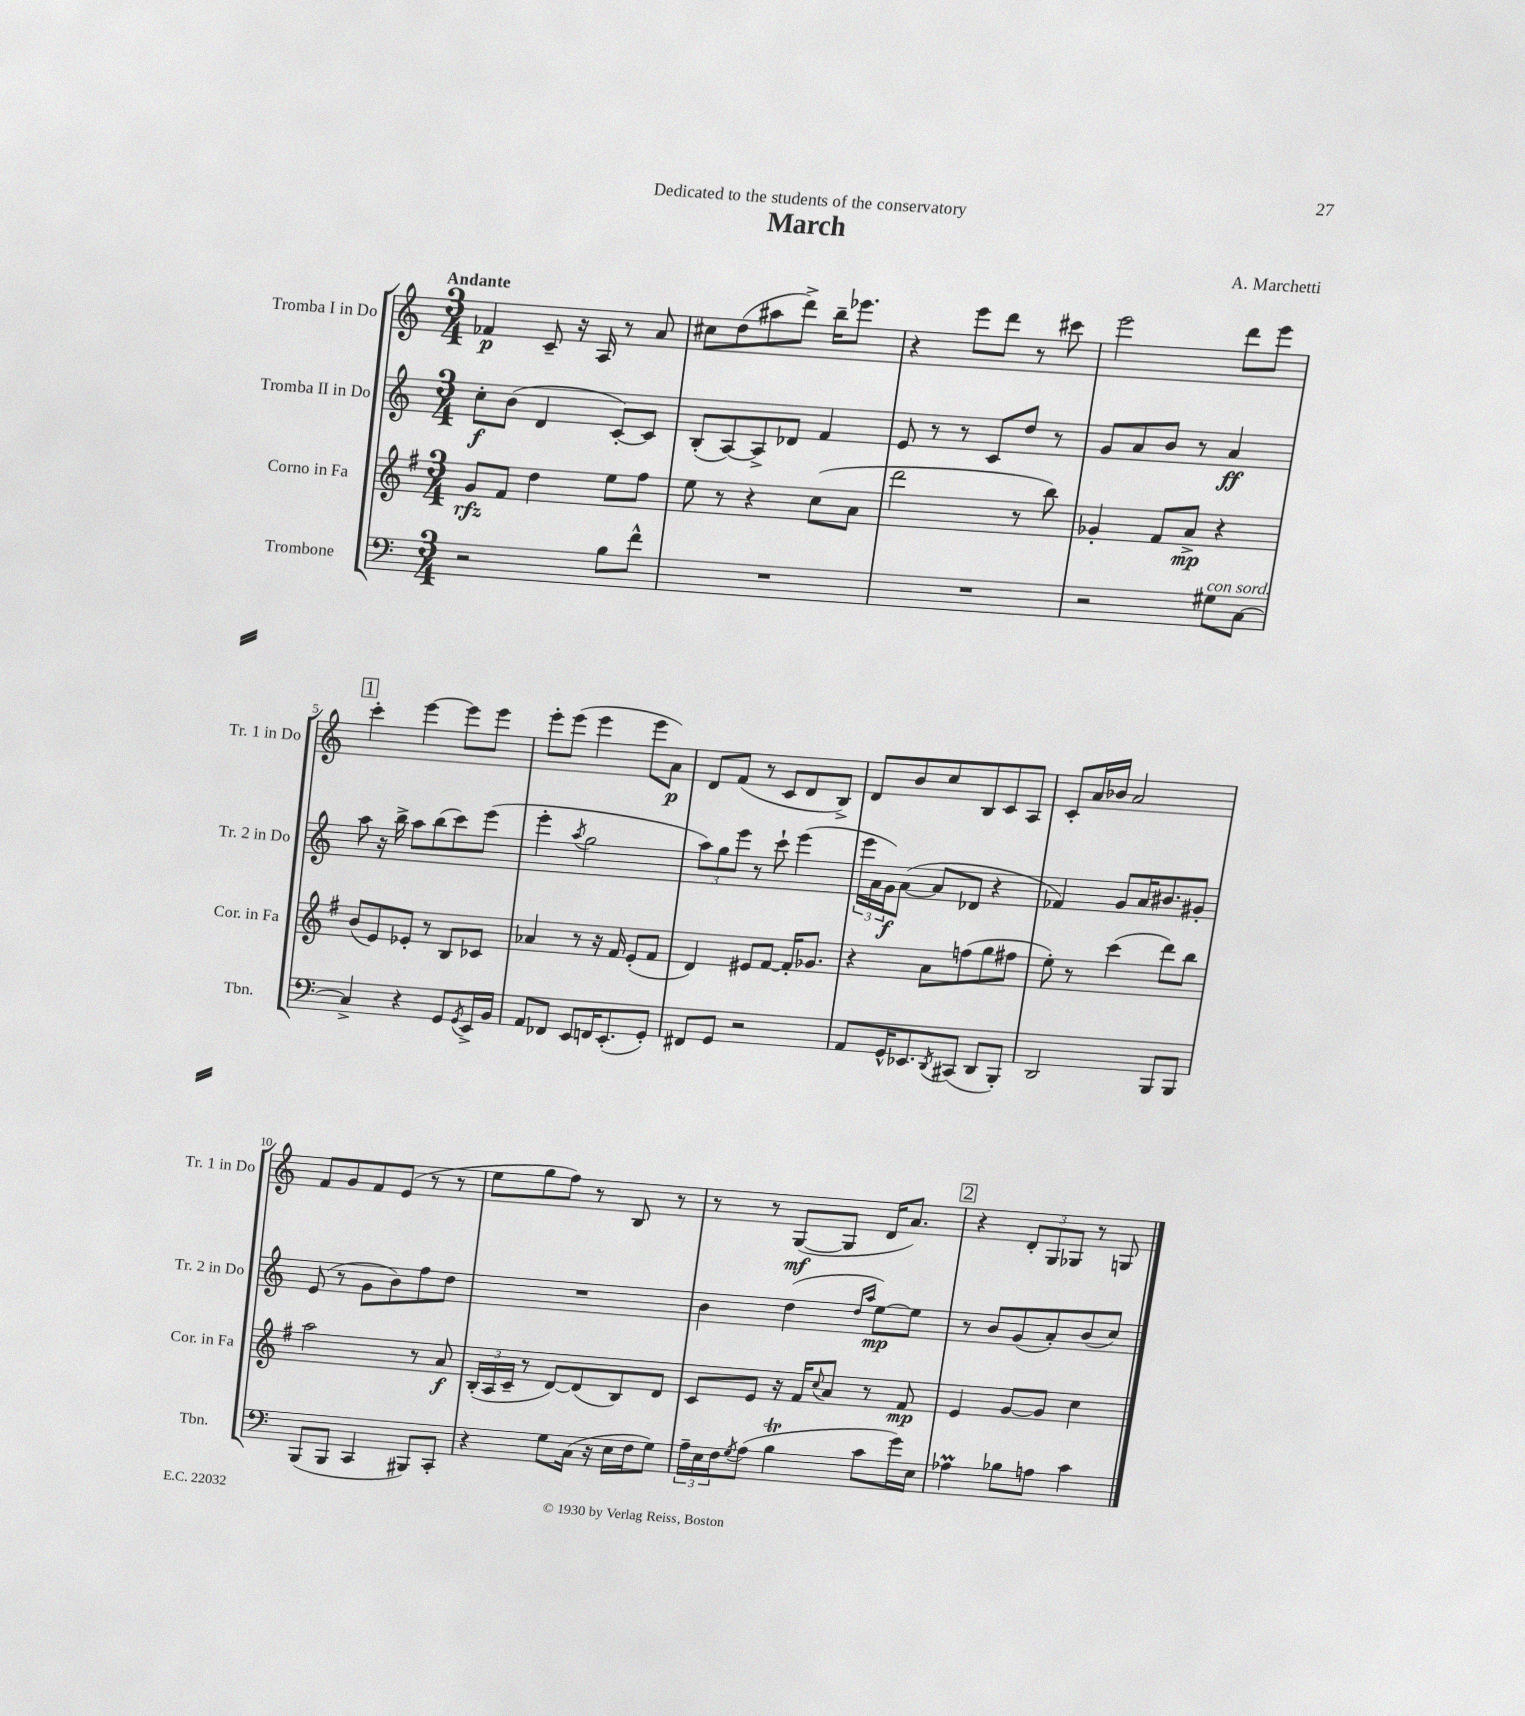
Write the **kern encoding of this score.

**kern	**kern	**kern	**kern
*staff4	*staff3	*staff2	*staff1
*clefF4	*clefG2	*clefG2	*clefG2
*k[]	*k[f#]	*k[]	*k[]
*M3/4	*M3/4	*M3/4	*M3/4
2r	8g	8cc'	4f-
.	8f#	(8b	.
.	4dd	4d	8c~
.	.	.	16r
.	.	.	16A
8B	8ee	[8c')	8r
8f^^	8ff#	8c]	8a
=	=	=	=
2.r	8ee	(8B'	8cc#
.	8r	[8A)	(8dd
.	4r	8A^]	8aa#
.	.	8d-	8ddd^)
.	(8cc	4f	16bb~
.	.	.	8.eee-
.	8a	.	.
=	=	=	=
2.r	2ddd	8e	4r
.	.	8r	.
.	.	8r	8eee
.	.	8c	8ddd
.	8r	8dd	8r
.	8bb)	8r	8ccc#
=	=	=	=
2r	4g-'	8g	2eee
.	.	8a	.
.	8f#	8b	.
.	8a^	8r	.
8G#	4r	4a	8ddd
[8C	.	.	8eee
=	=	=	=
4C^]	(8b	8aa	4ccc'
.	8e)	16r	.
.	.	16bb^	.
4r	8e-'	8aa	[4eee
.	8r	(8bb	.
8GG	8B	8ccc)	8eee]
8qGG	.	.	.
16EE^	8c-	(8eee	8eee
16BB	.	.	.
=	=	=	=
8AA	4a-	4eee'	8eee'
8FF-	.	.	(8eee
.	.	8qaa	.
8EE	8r	2gg	4eee
16FF	16r	.	.
(8.EE'	16f#	.	.
.	(8e'	.	8eee
8GG')	8f#	.	8a)
=	=	=	=
8FF#	4d)	12aa)	8d
.	.	12gg	.
8GG	.	.	(8f
.	.	12eee	.
2r	8e#	8r	8r
.	[8f#	8ccc`	8c
.	16f#']	(4eee	8d
.	8.g-	.	.
.	.	.	8B^)
=	=	=	=
8AA	4r	24eee	8d
.	.	24a	.
.	.	24g)	.
16GG^^	.	([8a	8b
8.EE-	.	.	.
.	8a	8a]	8cc
8qDD	.	.	.
(8CC#	(8ff	8d-	8B
8DD	8gg	4r	8c
8BBB')	8ff#	.	8A
=	=	=	=
2DD	8ee')	4f-)	8c'
.	8r	.	16a
.	.	.	16b-
.	(4ccc	8g	2a
.	.	16a	.
.	.	8.b#	.
8BBB	8ddd)	.	.
8BBB	8bb	8g#'	.
=	=	=	=
(8BBB	2aa	(8e	8f
8BBB	.	8r	8g
4CC	.	8g	8f
.	.	8b)	(8e
8BBB#)	8r	8ff	8r
8CC'	8a	8dd	8r
=	=	=	=
4r	(24B'	2.r	8ee
.	24A	.	.
.	24c~	.	.
.	8r	.	8gg
8G	[8d)	.	8ff)
(16C	(8d]	.	8r
16r	.	.	.
16E	8B)	.	8B
16F	.	.	.
8G)	8d	.	8r
=	=	=	=
24A~	8c	4b	8r
24E	.	.	.
24F	.	.	.
8qG	.	.	.
(8A	8e	.	8r
4B	16r	(4dd	([8G
.	16f#	.	.
.	8qqcc	.	.
.	8a	.	8G]
.	.	16qqdd	.
.	.	16qqaa	.
8c	8r	[8ee)	16d
.	.	.	8.a)
16g)	8f#	8ee]	.
16E	.	.	.
=	=	=	=
4A-	4e	8r	4r
.	.	8b	.
8B-	[8g	(8g	12d'
.	.	.	12G
8A	8g]	8a')	.
.	.	.	12G-
4c	4cc	(8b	8r
.	.	8cc)	8G
==	==	==	==
*-	*-	*-	*-
